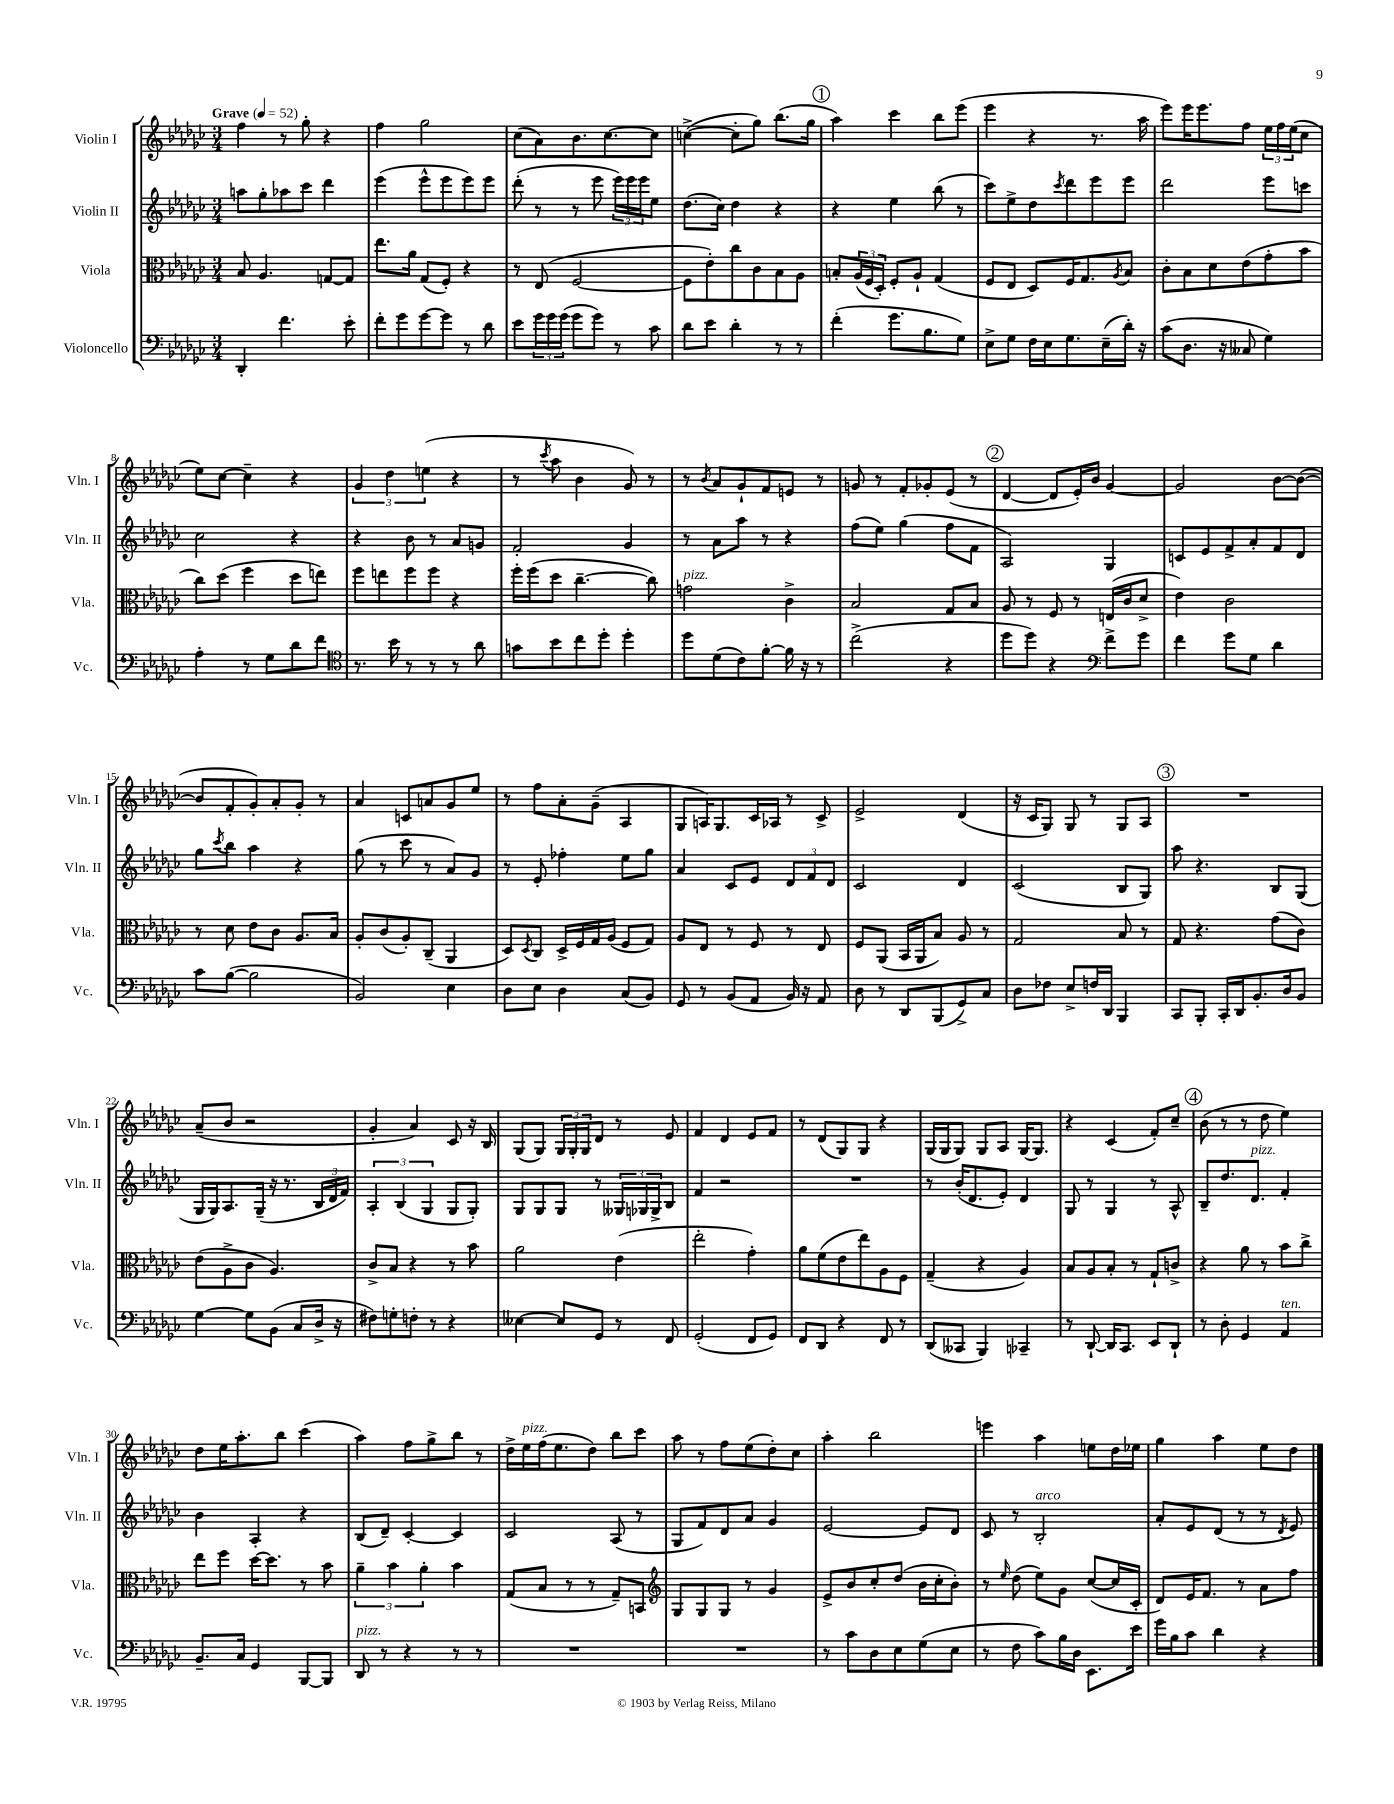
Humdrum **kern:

**kern	**kern	**kern	**kern
*staff4	*staff3	*staff2	*staff1
*clefF4	*clefC3	*clefG2	*clefG2
*k[b-e-a-d-g-c-]	*k[b-e-a-d-g-c-]	*k[b-e-a-d-g-c-]	*k[b-e-a-d-g-c-]
*M3/4	*M3/4	*M3/4	*M3/4
*MM52	*MM52	*MM52	*MM52
4DD-'	8B-	8aa	4ff
.	4.A-	8gg-'	.
4.f	.	8aa-	8r
.	.	8ccc-	8gg-'
.	[8G	4ddd-	4r
8e-'	8G]	.	.
=	=	=	=
8f'	8.ee-	(4eee-	4ff
8g-	.	.	.
.	16a-	.	.
[8g-	(8G-	8eee-^^	2gg-
8g-]	8F')	8eee-	.
8r	4r	8eee-)	.
8d-	.	8eee-	.
=	=	=	=
8e-	8r	(8ddd-'	(8cc-
24g-	(8E-	8r	8a-)
24g-	.	.	.
(24g-	.	.	.
8g-	[2F	8r	8.b-
8g-)	.	8eee-	.
.	.	.	[8.cc-
8r	.	24eee-)	.
.	.	24eee-	.
.	.	24eee-	.
8c-	.	8ee-	8cc-]
=	=	=	=
8d-	8F]	(8.dd-	([4cc^
8e-	8e-')	.	.
.	.	16cc-)	.
4d-'	8cc-	4dd-	8cc']
.	8c-	.	8gg-)
8r	8B-	4r	(8.bb-
8r	8A-	.	.
.	.	.	16gg-
=	=	=	=
(4f'	8B'	4r	4aa-)
.	(24A-	.	.
.	24F	.	.
.	24D-')	.	.
8.g-	8F'	4ee-	4ccc-
.	8A-`	.	.
8.B-	.	.	.
.	(4G-	(8bb-	8bb-
8G-)	.	8r	(8eee-
=	=	=	=
8E-^	8F	8ccc-)	4eee-
8G-	8E-	8ee-^	.
16F	8D-)	8dd-	4r
16E-	.	.	.
.	.	8qccc-	.
8.G-	16F	8ddd-	.
.	8.G-	.	.
.	.	8eee-	8.r
(16E-~	.	.	.
.	8qA-	.	.
16d-')	8B-	8eee-	.
16r	.	.	16aa-
=	=	=	=
(8c-	8c-'	2ddd-	8eee-)
8.D-	8B-	.	16eee-
.	.	.	8.eee-
.	8d-	.	.
16r	.	.	.
8C--	(8e-	.	8ff
4G-)	8g-'	8eee-	24ee-
.	.	.	24ff
.	.	.	(24ee-
.	8b-	8ccc	8cc-
=	=	=	=
4A-'	8cc-)	2cc-	8ee-)
.	(8dd-	.	[8cc-
8r	4ff	.	4cc-~]
8G-	.	.	.
8d-	8dd-	4r	4r
8f	8ee)	.	.
=	=	=	=
*clefC4	*	*	*
8.r	8ff	4r	6g-
.	8ee	.	.
.	.	.	6dd-
16b-	.	.	.
8r	8ff	8b-	.
.	.	.	(6ee
8r	8ff	8r	.
8r	4r	8a-	4r
8a-	.	8g	.
=	=	=	=
8g	16ff'	2f'	8r
.	(16ff	.	.
.	.	.	8qccc-
8b-	8dd-	.	8aa-
8cc-	[4.cc-~	.	4b-
8dd-'	.	.	.
4dd-'	.	4g-	8g-)
.	8cc-])	.	8r
=	=	=	=
8dd-	2g	8r	8r
.	.	.	8qb-
(8d-	.	8a-	8a-
8c-)	.	8aa-	8g-`
[8f'	.	8r	8f
16f]	4c-^	4r	8e
16r	.	.	.
8r	.	.	8r
=	=	=	=
(2cc-^	2B-	(8ff	8g
.	.	8ee-)	8r
.	.	(4gg-	8f'
.	.	.	8g-'
4r	8G-	8ff	(8e-
.	8B-	8f	8r
=	=	=	=
8dd-	8A-	2A-)	[4d-
8dd-)	8r	.	.
4r	8F	.	8d-]
.	8r	.	16e-')
.	.	.	16b-
*clefF4	*	*	*
8f^	(16E	4G-	[4g-
.	16c-	.	.
8g-	8d-^	.	.
=	=	=	=
4f	4e-)	8c	2g-]
.	.	8e-	.
8g-	2c-	8f^	.
8G-	.	8a-'	.
4d-	.	8f	[8b-
.	.	8d-	(8b-_
=	=	=	=
8c-	8r	8gg-	8b-]
.	.	8qccc-	.
([8B-	8d-	8bb-	8f'
2B-]	8e-	4aa-	8g-')
.	8c-	.	8a-'
.	8.A-	4r	8g-'
.	.	.	8r
.	16B-	.	.
=	=	=	=
2BB-)	8A-'	(8gg-	4a-
.	(8c-	8r	.
.	8A-')	8ccc-	8c
.	(8C-~	8r	8a
4E-	4AA-	8a-)	8g-
.	.	8g-	8ee-
=	=	=	=
8D-	8D-)	8r	8r
.	8qD-	.	.
8E-	8C-	8e-'	8ff
4D-	16D-^	4ff-'	8a-'
.	16F	.	.
.	16G-	.	(8g-~
.	(16A-	.	.
(8C-	8F	8ee-	4A-
8BB-)	8G-)	8gg-	.
=	=	=	=
8GG-	8A-	4a-	8G-
8r	8E-	.	16A)
.	.	.	8.G-
(8BB-	8r	8c-	.
8AA-	8F	8e-	16c-
.	.	.	16A-
16BB-)	8r	12d-	8r
16r	.	.	.
.	.	12f	.
8AA-	8E-	.	8c-^
.	.	12d-	.
=	=	=	=
8D-	8F	2c-	2e-^
8r	(8AA-	.	.
8DD-	16BB-	.	.
.	16AA-	.	.
(8BBB-	8B-)	.	.
8GG-^)	8A-	4d-	(4d-
8C-	8r	.	.
=	=	=	=
8D-	2G-	(2c-	16r
.	.	.	16c-
8F-	.	.	8G-)
8E-^	.	.	8G-
16F	.	.	8r
16DD-	.	.	.
4BBB-	8B-	8B-	8G-
.	8r	8G-)	8A-
=	=	=	=
8CC-	8G-	8aa-	2.r
8BBB-'	4.r	4.r	.
16CC-'	.	.	.
16DD-	.	.	.
8.BB-'	.	.	.
.	(8g-	8B-	.
16D-	.	.	.
8BB-	8c-)	(8G-	.
=	=	=	=
[4G-	(8e-	16G-	(8a-~
.	.	16G-)	.
.	8A-^	8.A-	8b-
8G-]	8c-	.	2r
.	.	(16G-~	.
(8BB-	4.A-)	16r	.
.	.	8.r	.
8C-	.	.	.
16D-^	.	24B-	.
.	.	24d-	.
16r	.	.	.
.	.	24f)	.
=	=	=	=
8F#)	8c-^	6A-'	4g-'
8G'	8B-	.	.
.	.	(6B-	.
8F'	4r	.	4a-)
.	.	6G-	.
8r	.	.	.
4r	8r	8G-	8c-
.	8b-	8G-')	16r
.	.	.	16B-
=	=	=	=
[4E--	2a-	8G-	(8G-
.	.	8G-	8G-)
8E--]	.	8G-	24G-
.	.	.	24G-'
.	.	.	24G-
8GG-	.	8r	8d-
8r	(4e-	24G--	8r
.	.	24G-	.
.	.	24G-^	.
8FF	.	8B-	8e-
=	=	=	=
(2GG-'	2ee-'	4f	4f
.	.	2r	4d-
8FF	4g-')	.	8e-
8GG-)	.	.	8f
=	=	=	=
8FF	8a-	2.r	8r
8DD-	(8f	.	(8d-
4r	8e-	.	8G-)
.	8ee-)	.	8G-
8FF	8A-	.	4r
8r	8F	.	.
=	=	=	=
(8DD-	(4G-~	8r	(16G-
.	.	.	16G-
8CC--	.	(16b-'	8G-)
.	.	8.d-	.
4BBB-)	4r	.	8G-
.	.	8e-')	8A-
4CC-~	4A-)	4d-	[16G-
.	.	.	8.G-]
=	=	=	=
8r	8B-	8G-	4r
[8DD-`	8A-	8r	.
16DD-]	8B-'	4G-	(4c-
8.CC-	.	.	.
.	8r	.	.
8EE-	8G-`	8r	8f')
8DD-`	8c^	8A-^^	8cc-~
=	=	=	=
8r	4r	8B-~	(8b-
8D-'	.	8.dd-	8r
4GG-	8a-	.	8r
.	.	8.d-	.
.	8r	.	8dd-
4AA-	8b-	4f'	4ee-)
.	8cc-^	.	.
=	=	=	=
8.BB-~	8ee-	4b-	8dd-
.	8ff	.	16ee-
16C-	.	.	8.aa-'
4GG-	[16dd-	4A-'	.
.	8.dd-]	.	.
.	.	.	8bb-
[8BBB-	8r	4r	(4ccc-
8BBB-]	8b-	.	.
=	=	=	=
8DD-	6a-~	(8B-	4aa-)
8r	.	8d-~)	.
.	6b-	.	.
4r	.	[4c-'	8ff
.	6a-'	.	.
.	.	.	8gg-^
8r	4b-	4c-]	8bb-
8r	.	.	8r
=	=	=	=
2.r	(8G-	2c-	16dd-^
.	.	.	16ee-
.	8B-	.	(16ff
.	.	.	8.ee-
.	8r	.	.
.	8r	.	8dd-)
.	8G-~)	(8A-	8bb-
.	8BB	8r	8ccc-
=	=	=	=
*	*clefG2	*	*
2.r	8G-	8G-	8aa-
.	8G-	8f)	8r
.	8G-	8d-	8ff
.	8r	8a-	(8ee-
.	4g-	4g-	8dd-')
.	.	.	8cc-
=	=	=	=
8r	8e-^	[2e-	4aa-'
8c-	8b-	.	.
8D-	8cc-'	.	2bb-
8E-	(8dd-	.	.
(8G-	16b-	8e-]	.
.	16cc-'	.	.
8E-	8b-')	8d-	.
=	=	=	=
8r	8r	8c-	4eee
.	16qqee-	.	.
8F	(8dd-	8r	.
8c-)	8ee-)	2B-'	4aa-
16B-	8g-	.	.
16D-	.	.	.
8.EE-	([8cc-	.	8ee
.	16cc-]	.	16dd-
16e-	16c-'	.	16ee-
=	=	=	=
16g-	8d-)	8a-'	4gg-
16B-	.	.	.
8c-	16e-	8e-	.
.	8.f	.	.
4d-	.	(8d-	4aa-
.	8r	8r	.
4r	8a-	8r	8ee-
.	.	8qd-	.
.	8ff	8e-)	8dd-
==	==	==	==
*-	*-	*-	*-
